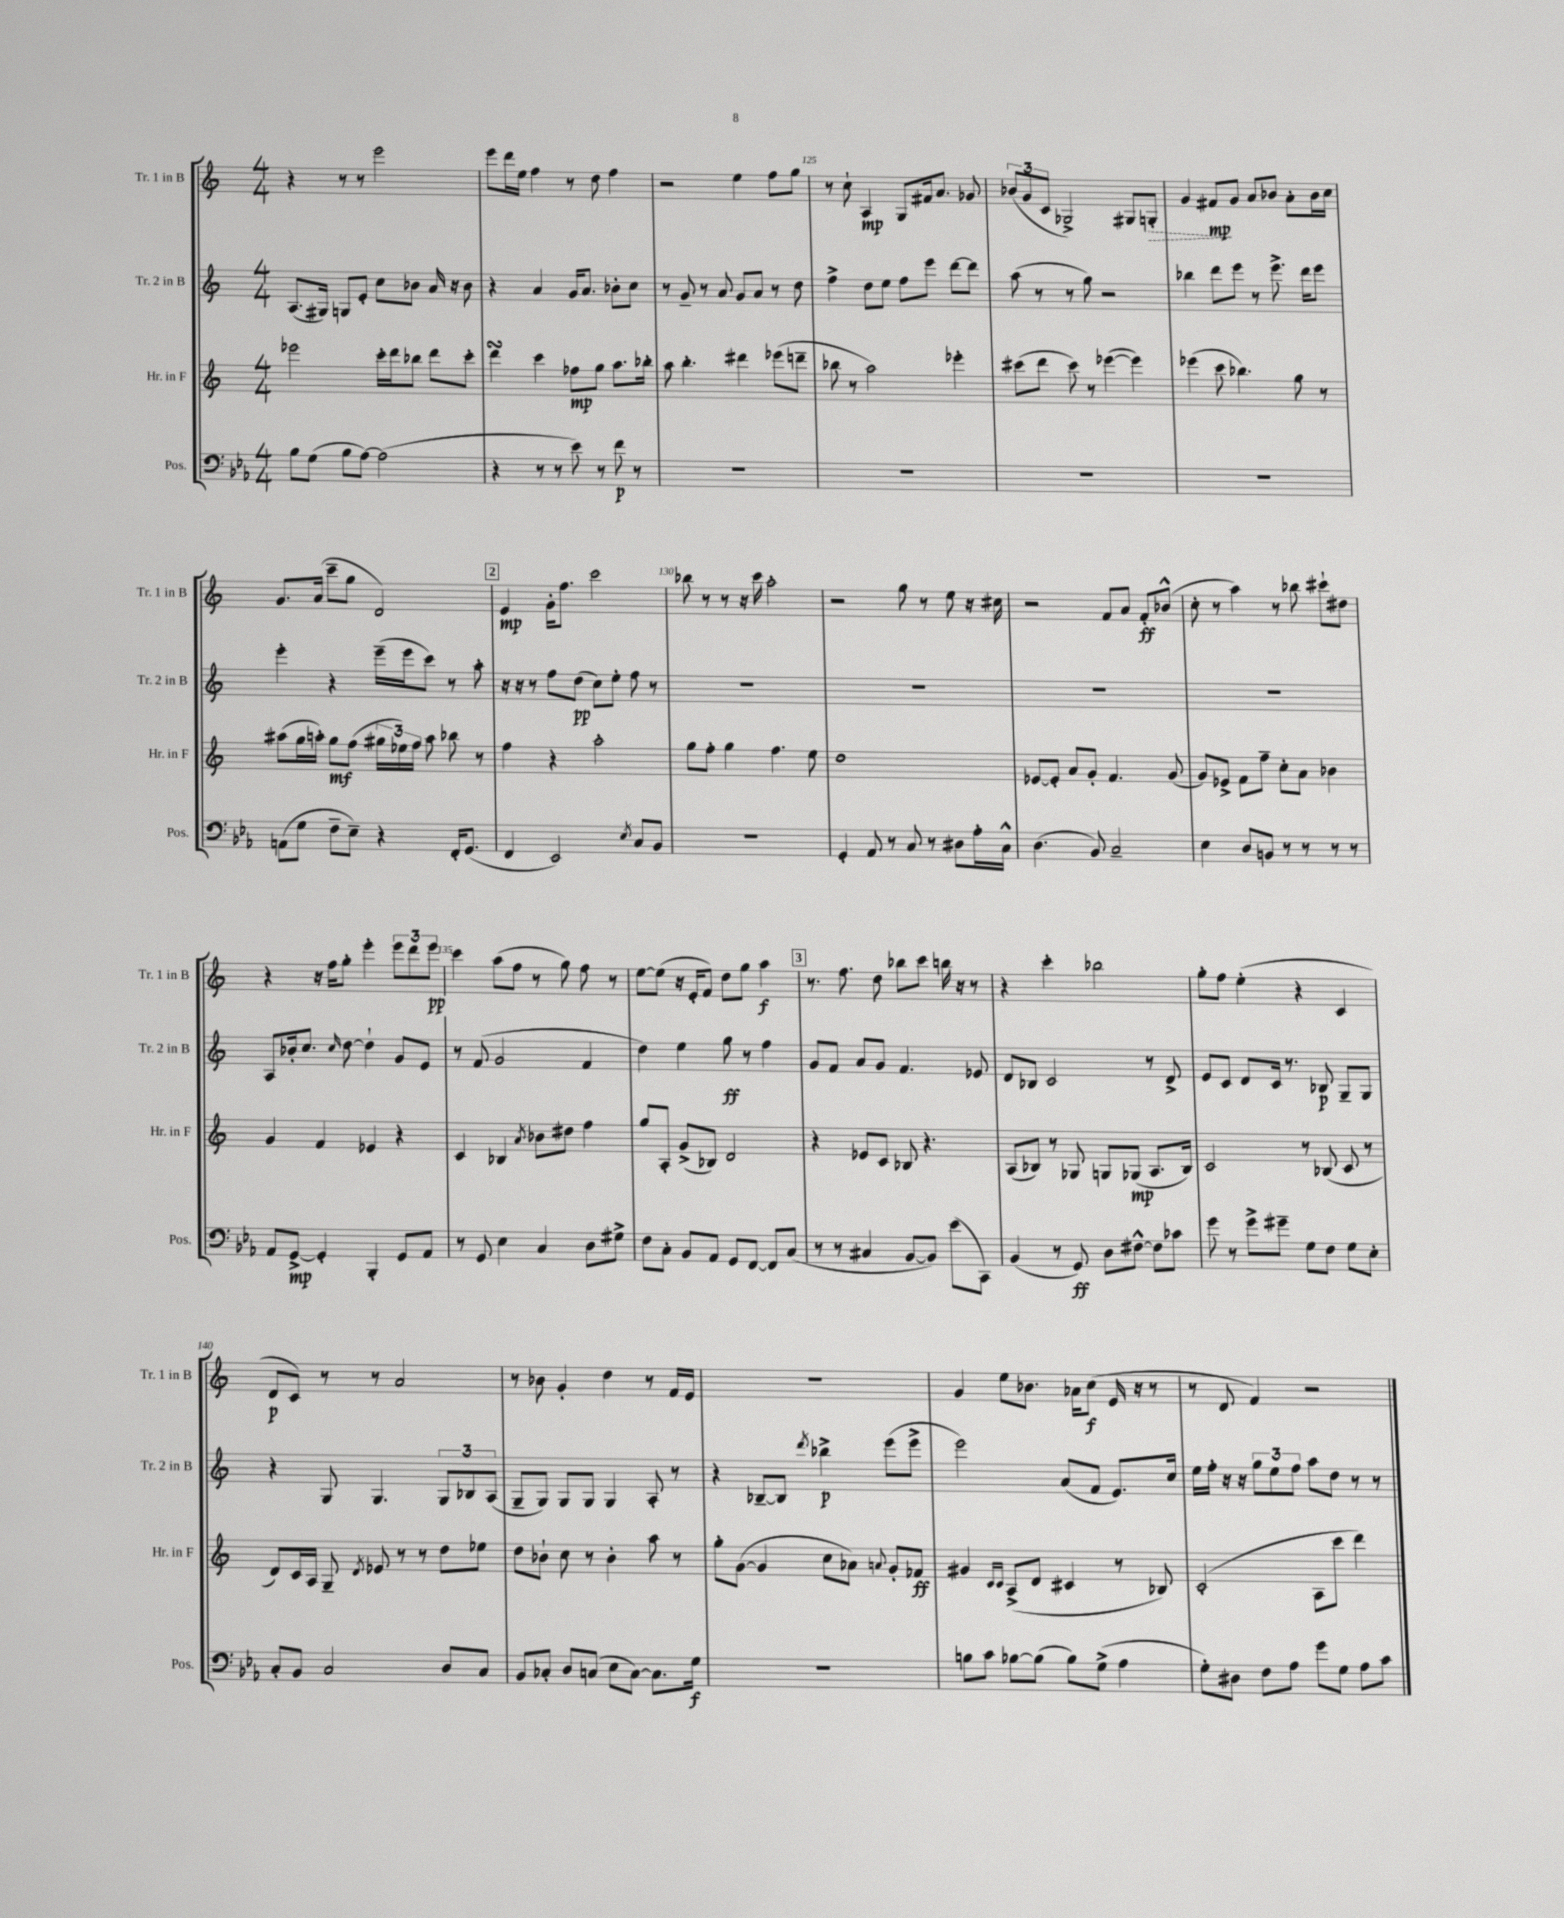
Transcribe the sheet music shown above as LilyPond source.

<<
\new StaffGroup <<
\new Staff = "s0" \with { instrumentName = "Tr. 1 in B" shortInstrumentName = "Tr. 1 in B" } {
    \clef treble \key c \major \numericTimeSignature \time 4/4
    \autoBeamOff r4 r8 r8 e'''2 |
    e'''8[ d'''16 e''16] f''4 r8 d''8 f''4 |
    r2 e''4 f''8[ g''8] |
    r8 c''8-! a4\mp g8[ fis'16 a'8.] ges'8 |
    \tuplet 3/2 { bes'8[( g'8 c'8] } ges2->) gis8[ \once \override Hairpin.style = #'dashed-line g8]-.\> |
    g'4 fis'8[\mp\! g'8] a'8[ bes'8] a'8[-. bes'16 c''16] |
    g'8.[ a'16]( c'''8[-- g''8] d'2) |
    \mark \markup { \box "2" } e'4\mp g'16[-. f''8.] c'''2 |
    bes''8 r8 r8 r16 c'''16 a''2-. |
    r2 g''8 r8 e''8 r16 cis''16 |
    r2 f'8[ a'8] f'8[-.\ff bes'8]-^( |
    c''8-. r8 a''4) r8 bes''8 cis'''8[-! dis''8] |
    r4 r16 f''16[ g''8]-. e'''4-. \tuplet 3/2 { e'''8[ d'''8 e'''8]\pp } |
    c'''4 a''8[( f''8] r8 g''8) f''8 r8 |
    e''8[~ e''8]( r16 e'16[-. f'8]) d''8[ g''8] a''4\f |
    \mark \markup { \box "3" } r8. f''8. d''8 bes''8[ c'''8] b''16 r16 r8 |
    r4 c'''4-. bes''2 |
    g''8[-. f''8] e''4-.( r4 c'4 |
    d'8[\p c'8]) r8 r8 a'2 |
    r8 bes'8 g'4-. d''4 r8 f'16[ e'16] |
    R1 |
    g'4 e''8[ bes'8.] aes'16[ c''8]\f( e'16 r16 r8 |
    r8 d'8 f'4) r2 \bar "|." |
}
\new Staff = "s1" \with { instrumentName = "Tr. 2 in B" shortInstrumentName = "Tr. 2 in B" } {
    \clef treble \key c \major \numericTimeSignature \time 4/4
    \autoBeamOff a8.[( gis16]) g8[ e'8]-. c''8[ bes'8] a'16 r16 bes'8 |
    r4 a'4 g'16[ a'8.] bes'8[-. c''8] |
    r8 g'8-- r8 a'8 g'8[ a'8] r8 d''8 |
    f''4-> d''8[ e''8] f''8[ e'''8] d'''8[~ d'''8] |
    a''8( r8 r8 g''8) r2 |
    bes''4 d'''8[ e'''8] r8 e'''8.-> d'''16[ e'''8] |
    e'''4-. r4 e'''16[--( e'''16 c'''8]) r8 a''8-. |
    \mark \markup { \box "2" } r16 r16 r8 f''8[ d''8]\pp( c''8[) e''8]-. f''8 r8 |
    R1 |
    R1 |
    R1 |
    R1 |
    a8[ bes'16-. c''8.] \grace { c''16 } d''8~ d''4-! g'8[ e'8] |
    r8 f'8( g'2 f'4 |
    d''4) e''4 g''8\ff r8 f''4 |
    \mark \markup { \box "3" } g'8[ f'8] a'8[ g'8] f'4. ees'8 |
    d'8[ bes8] c'2 r8 d'8-> |
    e'8[ c'8] d'8[ c'16] r8. bes8\p g8[-- g8] |
    r4 g8 g4. \tuplet 3/2 { g8[ bes8 a8]( } |
    g8[-- g8]) g8[ g8] g4 a8-. r8 |
    r4 bes8[~-- bes8] \acciaccatura { d'''8 } bes''4->\p e'''8[( e'''8]-> |
    e'''2) a'8[( f'8] e'8.[) c''16] |
    e''16[ f''16]-. r16 r16 \tuplet 3/2 { g''8[ e''8 f''8] } a''8[ d''8] r8 r8 \bar "|." |
}
\new Staff = "s2" \with { instrumentName = "Hr. in F" shortInstrumentName = "Hr. in F" } {
    \clef treble \key c \major \numericTimeSignature \time 4/4
    \autoBeamOff ees'''2 c'''16[-. d'''16 bes''8] d'''8[ c'''8]-. |
    d'''4\turn c'''4 fes''8[\mp g''8] a''8.[ bes''16]-. |
    a''8 b''4.-. dis'''4 ees'''8[( d'''8]-- |
    bes''8 r8 a''2) ees'''4-. |
    cis'''8[( d'''8] cis'''8) r8 ees'''4~( ees'''4) |
    ees'''4( c'''8 bes''4.) g''8 r8 |
    ais''8[( g''16 a''16]-.) g''8[\mf f''8]( \tuplet 3/2 { gis''16[ ees''16) f''16] } a''8 bes''8 r8 |
    \mark \markup { \box "2" } f''4 r4 a''2-. |
    g''8[ f''8]-. g''4 f''4. e''8 |
    d''1 |
    ees'8[~ ees'8]-. a'8[ g'8]-. f'4. g'8( |
    g'8[) ees'8]-> f'8[ f''8]-- c''8[-. a'8] bes'4 |
    g'4 f'4 ees'4 r4 |
    c'4 bes4 \acciaccatura { a'8 } bes'8[ dis''8] f''4 |
    g''8[ a8]-. g'8[->( bes8]) d'2 |
    \mark \markup { \box "3" } r4 ees'8[ c'8] bes8 r4. |
    a8[( bes8]) r8 ges8 g8[ ges8]\mp( a8.[ bes16]) |
    c'2 r8 bes8( c'8 r8 |
    d'8[) c'16 a16] g8-- \acciaccatura { d'8 } ees'8 r8 r8 d''8[ ees''8] |
    d''8[ bes'8]-! c''8 r8 bes'4-. a''8 r8 |
    g''8[-. g'8]~( g'4 c''8[ aes'8]) \appoggiatura { a'8 } g'8[-. fes'8]\ff |
    gis'4 \grace { c'16[ c'16] } a8[->( d'8] cis'4 r8 bes8) |
    c'2-.( a8[ c'''8] d'''4) \bar "|." |
}
\new Staff = "s3" \with { instrumentName = "Pos." shortInstrumentName = "Pos." } {
    \clef bass \key ees \major \numericTimeSignature \time 4/4
    \autoBeamOff bes8[ g8]( bes8[ aes8]~) aes2( |
    r4 r8 r8 ees'8) r8 f'8\p r8 |
    R1 |
    R1 |
    R1 |
    R1 |
    a,8[( g8] f8[-- ees8]--) r4 f,16[-. g,8.]( |
    \mark \markup { \box "2" } f,4 ees,2) \acciaccatura { ees8 } c8[ bes,8] |
    R1 |
    g,4-. aes,8 r8 c8 r8 dis8[ aes16-. c16]-^ |
    d4.( bes,8) c2-- |
    ees4 d8[ b,8] r8 r8 r8 r8 |
    aes,8[ g,8]~->\mp g,4-. bes,,4-. g,8[ aes,8] |
    r8 g,8 ees4 c4 d8[ gis8]-> |
    f8[ c8]-. bes,8[ aes,8] g,8[ f,8]~ f,8[ c8]( |
    \mark \markup { \box "3" } r8 r8 cis4 bes,8[~ bes,8]) ees'8[( c,8]) |
    bes,4( r8 g,8\ff) d8[ fis8]~-^ fis8[ ces'8] |
    g'8 r8 g'8[-> gis'8]-- g8[ f8] g8[ ees8]-. |
    c8[-. bes,8] c2 d8[ c8] |
    bes,8[ ces8]-. d8[ c8]( ees8[ c8]~) c8.[ g16]\f |
    R1 |
    b8[ c'8] bes8[~ bes8]( bes8[) g8]->( aes4 |
    g8[-.) dis8] f8[ aes8] g'8[ g8] aes8[ c'8] \bar "|." |
}
>>
>>
\layout { \context { \Score currentBarNumber = #122 \override BarNumber.break-visibility = ##(#f #t #t) barNumberVisibility = #(every-nth-bar-number-visible 5) } }
